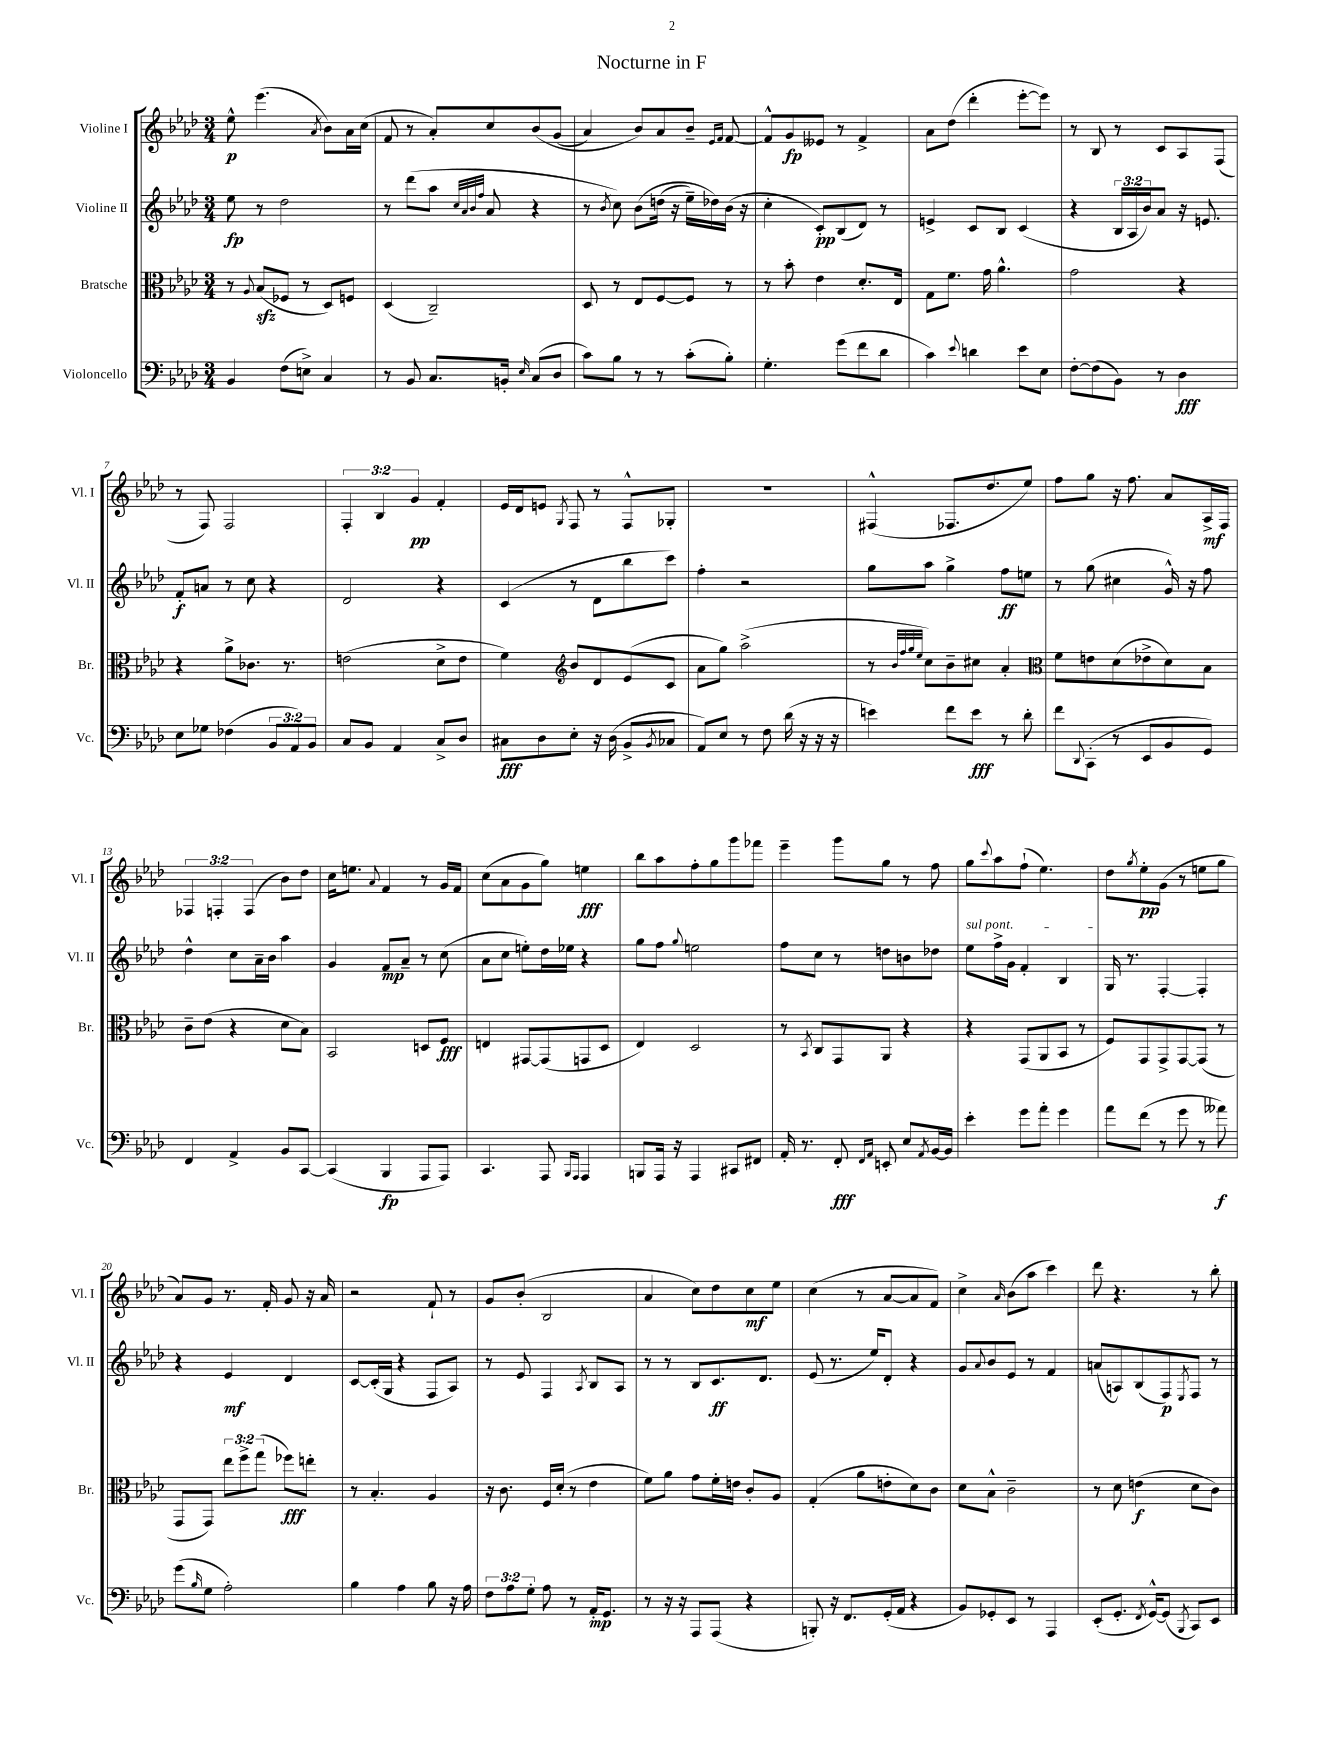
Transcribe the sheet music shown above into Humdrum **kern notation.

**kern	**dynam	**kern	**dynam	**kern	**dynam	**kern	**dynam
*part4	*part4	*part3	*part3	*part2	*part2	*part1	*part1
*staff4	*staff4	*staff3	*staff3	*staff2	*staff2	*staff1	*staff1
*I"Violoncello	*	*I"Bratsche	*	*I"Violine II	*	*I"Violine I	*
*I'Vc.	*	*I'Br.	*	*I'Vl. II	*	*I'Vl. I	*
*clefF4	*	*clefC3	*	*clefG2	*	*clefG2	*
*k[b-e-a-d-]	*	*k[b-e-a-d-]	*	*k[b-e-a-d-]	*	*k[b-e-a-d-]	*
*M3/4	*	*M3/4	*	*M3/4	*	*M3/4	*
=1	=1	=1	=1	=1	=1	=1	=1
4BB-/	.	8r	.	8ee-\	fp	8ee-^^\	p
.	.	8qqA-/	.	.	.	.	.
.	.	(8B-zz/L	.	8r	.	(4.eee-\	.
(8F\L	.	8F-X/J	.	2dd-\	.	.	.
8En^\J)	.	8r	.	.	.	.	.
.	.	.	.	.	.	8qa-/	.
4C/	.	8D-/L)	.	.	.	8b-\L)	.
.	.	8Fn/J	.	.	.	16a-\L	.
.	.	.	.	.	.	(16cc\JJ	.
=2	=2	=2	=2	=2	=2	=2	=2
8r	.	(4D-/	.	8r	.	8f/	.
8BB-/	.	.	.	(8ddd-\L	.	8r	.
8.C/L	.	2C~/)	.	8aa-\J	.	8a-'/L)	.
.	.	.	.	32qqcc/LLL	.	.	.
.	.	.	.	32qqa-/	.	.	.
.	.	.	.	32qqb-/	.	.	.
.	.	.	.	32qqff/JJJ	.	.	.
.	.	.	.	8a-/	.	8cc/	.
16BBn'/Jk	.	.	.	.	.	.	.
16qqE-/	.	.	.	.	.	.	.
(8C/L	.	.	.	4r	.	(8b-/	.
8D-/J	.	.	.	.	.	(8g/J	.
=3	=3	=3	=3	=3	=3	=3	=3
8c\L)	.	8D-/	.	8r	.	4a-/)	.
.	.	.	.	8qb-/	.	.	.
8B-\J	.	8r	.	8cc\)	.	.	.
8r	.	8E-/L	.	(8b-\L	.	8b-/L)	.
8r	.	[8F/	.	(16ddn\Jk	.	8a-/	.
.	.	.	.	16r	.	.	.
(8c'\L	.	8F/J]	.	16ee-~\LL)	.	8b-~/J	.
.	.	.	.	16dd-X\)	.	.	.
.	.	.	.	.	.	16qqe-/LL	.
.	.	.	.	.	.	16qqf/JJ	.
8B-'\J)	.	8r	.	(16b-\JJ	.	[8f/	.
.	.	.	.	16r	.	.	.
=4	=4	=4	=4	=4	=4	=4	=4
4.G'\	.	8r	.	4cc'\	.	8f^^/L]	.
.	.	8b-'\	.	.	.	8g/	fp
.	.	4e-\	.	8c'/L)	pp	8e--X/J	.
(8g\L	.	.	.	(8B-/	.	8r	.
8f\	.	8.d-'/L	.	8d-/J)	.	4f^/	.
8d-\J	.	.	.	8r	.	.	.
.	.	16E-/Jk	.	.	.	.	.
=5	=5	=5	=5	=5	=5	=5	=5
4c\)	.	8G\L	.	4en^/	.	8a-\L	.
.	.	8.f\J	.	.	.	(8dd-\J	.
8qqe-/	.	.	.	.	.	.	.
4dn\	.	.	.	8c/L	.	4ddd-'\	.
.	.	16g\	.	.	.	.	.
.	.	4.a-^^\	.	8B-/J	.	.	.
8e-\L	.	.	.	(4c/	.	[8eee-'\L	.
8E-\J	.	.	.	.	.	8eee-\J])	.
=6	=6	=6	=6	=6	=6	=6	=6
[8F'\L	.	2g\	.	4r	.	8r	.
(8F\]	.	.	.	.	.	8B-/	.
8BB-\J)	.	.	.	24B-/LL	.	8r	.
.	.	.	.	24A-/	.	.	.
.	.	.	.	24b-/J)	.	.	.
8r	.	.	.	8a-/J	.	8c/L	.
4D-\	fff	4r	.	16r	.	8A-/	.
.	.	.	.	8.en/	.	.	.
.	.	.	.	.	.	(8F/J	.
!!LO:LB:g=z
=7	=7	=7	=7	=7	=7	=7	=7
8E-\L	.	4r	.	8f'/L	f	8r	.
8G-X\J	.	.	.	8an/J	.	8F/)	.
(4F-X\	.	8a-^\L	.	8r	.	2F/	.
.	.	8.c-X\J	.	8cc\	.	.	.
12BB-/L	.	.	.	4r	.	.	.
.	.	8.r	.	.	.	.	.
12AA-/)	.	.	.	.	.	.	.
12BB-/J	.	.	.	.	.	.	.
=8	=8	=8	=8	=8	=8	=8	=8
8C/L	.	(2en\	.	2d-/	.	6F'/	.
8BB-/J	.	.	.	.	.	.	.
.	.	.	.	.	.	6B-/	.
4AA-/	.	.	.	.	.	.	.
.	.	.	.	.	.	6g/	pp
8C^/L	.	8d-^\L	.	4r	.	4f'/	.
8D-/J	.	8e\J	.	.	.	.	.
=9	=9	=9	=9	=9	=9	=9	=9
8C#X\L	fff	4f\)	.	(4c/	.	16e-/LL	.
.	.	.	.	.	.	16d-/J	.
8D-\	.	.	.	.	.	8en/J	.
*	*	*clefG2	*	*	*	*	*
.	.	.	.	.	.	8qG/	.
8E-'\J	.	8b-/L	.	8r	.	8F/	.
16r	.	8d-/	.	8d-\L	.	8r	.
(16D-\	.	.	.	.	.	.	.
8BB-^/L	.	(8e-/	.	8bb-\	.	8F^^/L	.
8qBB-/	.	.	.	.	.	.	.
8C-X/J	.	8c/J	.	8ccc\J)	.	8G-X'/J	.
=10	=10	=10	=10	=10	=10	=10	=10
8AA-/L)	.	8a-\L	.	4ff'\	.	2.r	.
8E-/J	.	8gg\J)	.	.	.	.	.
8r	.	(2aa-^\	.	2r	.	.	.
8F\	.	.	.	.	.	.	.
(16d-\	.	.	.	.	.	.	.
16r	.	.	.	.	.	.	.
16r	.	.	.	.	.	.	.
16r	.	.	.	.	.	.	.
=11	=11	=11	=11	=11	=11	=11	=11
4en\)	.	8r	.	8gg\L	.	(4F#X^^/	.
.	.	32qqb-/LLL	.	.	.	.	.
.	.	32qqff/	.	.	.	.	.
.	.	32qqgg/	.	.	.	.	.
.	.	32qqee-/JJJ	.	.	.	.	.
.	.	8cc\L)	.	8aa-\J	.	.	.
8f\L	.	8b-~\	.	4gg^\	.	8.F-X/L	.
8e\J	fff	8cc#X\J	.	.	.	.	.
.	.	.	.	.	.	8.dd-/	.
8r	.	4a-'/	.	8ff\L	ff	.	.
8d-'\	.	.	.	8een\J	.	8ee-/J)	.
=12	=12	=12	=12	=12	=12	=12	=12
*	*	*clefC3	*	*	*	*	*
8f\L	.	8f\L	.	8r	.	8ff\L	.
8qqDD-/	.	.	.	.	.	.	.
(8CC'\J	.	8en\	.	(8gg\	.	8gg\J	.
8r	.	(8d-\	.	4cc#X\	.	16r	.
.	.	.	.	.	.	8.ff\	.
8EE-/L	.	8e-X^\	.	.	.	.	.
8BB-/	.	8d-\)	.	16g^^/)	.	8a-/L	.
.	.	.	.	16r	.	.	.
8GG/J)	.	8B-\J	.	8ff\	.	16A-^/L	mf
.	.	.	.	.	.	16F/JJ	.
!!LO:LB:g=z
=13	=13	=13	=13	=13	=13	=13	=13
4FF/	.	8c~\L	.	4dd-^^\	.	6F-X/	.
.	.	(8e-\J	.	.	.	.	.
.	.	.	.	.	.	6Fn'/	.
4AA-^/	.	4r	.	8cc\L	.	.	.
.	.	.	.	.	.	(6F/	.
.	.	.	.	16a-~\L	.	.	.
.	.	.	.	16b-\JJ	.	.	.
8BB-/L	.	8d-\L	.	4aa-\	.	8b-\L)	.
[8CC/J	.	8B-\J)	.	.	.	8dd-\J	.
=14	=14	=14	=14	=14	=14	=14	=14
(4CC/]	.	2BB-/	.	4g/	.	16cc\KL	.
.	.	.	.	.	.	8.een\J	.
.	.	.	.	.	.	8qqa-/	.
4BBB-/	fp	.	.	8f/L	mp	4f/	.
.	.	.	.	8a-~/J	.	.	.
8AAA-/L	.	8Dn/L	.	8r	.	8r	.
8AAA-/J)	.	8F/J	fff	(8cc\	.	16g/LL	.
.	.	.	.	.	.	16f/JJ	.
=15	=15	=15	=15	=15	=15	=15	=15
4.CC/	.	4En/	.	8a-\L	.	(8cc\L	.
.	.	.	.	8cc\J	.	8a-\	.
.	.	[8GG#X/L	.	8een'\L)	.	8g\	.
8AAA-/	.	(8GG#/]	.	16dd-\L	.	8gg\J)	.
.	.	.	.	16ee-X\JJ	.	.	.
16qqBBB-/LL	.	.	.	.	.	.	.
16qqAAA-/JJ	.	.	.	.	.	.	.
4AAA-/	.	8GGn/	.	4r	.	4een\	fff
.	.	8D-/J	.	.	.	.	.
=16	=16	=16	=16	=16	=16	=16	=16
8BBBn/L	.	4E-/)	.	8gg\L	.	8bb-\L	.
16AAA-/Jk	.	.	.	8ff\J	.	8aa-\	.
16r	.	.	.	.	.	.	.
.	.	.	.	8qqgg/	.	.	.
4AAA-/	.	2D-/	.	2een\	.	8ff'\	.
.	.	.	.	.	.	8gg\	.
8CC#X/L	.	.	.	.	.	8ggg\	.
8FF#X/J	.	.	.	.	.	8fff-X\J	.
=17	=17	=17	=17	=17	=17	=17	=17
16AA-'/	.	8r	.	8ff\L	.	4eee-~\	.
8.r	.	.	.	.	.	.	.
.	.	8qBB-/	.	.	.	.	.
.	.	8C/L	.	8cc\J	.	.	.
8FF'/	fff	8GG/	.	8r	.	8ggg\L	.
16qqFF/LL	.	.	.	.	.	.	.
16qqAA-/JJ	.	.	.	.	.	.	.
8EEn'/	.	8AA-/J	.	8ddn\L	.	8gg\J	.
8E-/L	.	4r	.	8bn\	.	8r	.
8qAA-/	.	.	.	.	.	.	.
[16BB-/L	.	.	.	8dd-X\J	.	8ff\	.
16BB-/JJ]	.	.	.	.	.	.	.
=18	=18	=18	=18	=18	=18	=18	=18
!	!	!	!	!LO:TX:a:i:t=sul pont.	!	!	!
4e-'\	.	4r	.	8ee-\L	.	8gg\L	.
.	.	.	.	.	.	8qqccc/	.
.	.	.	.	16ff^\L	.	8aa-\	.
.	.	.	.	16g\JJ	.	.	.
8g\L	.	(8GG/L	.	4f'/	.	(8ff`\J	.
8a-'\J	.	8AA-/	.	.	.	4.ee-\)	.
4g\	.	8BB-/J	.	4B-/	.	.	.
.	.	8r	.	.	.	.	.
=19	=19	=19	=19	=19	=19	=19	=19
8a-\L	.	8F/L)	.	16G/	.	8dd-\L	.
.	.	.	.	8.r	.	.	.
.	.	.	.	.	.	8qgg/	.
(8f\J	.	8GG/	.	.	.	8ee-'\	pp
8r	.	8GG^/	.	[4F'/	.	(8g\J	.
8g\	.	[8GG/	.	.	.	8r	.
8r	.	(8GG/J]	.	4F'/]	.	8een\L	.
8a--X\)	f	8r	.	.	.	8gg\J	.
!!LO:LB:g=z
=20	=20	=20	=20	=20	=20	=20	=20
(8g\L	.	8GG/L	.	4r	.	8a-/L)	.
16qqB-/	.	.	.	.	.	.	.
8G\J	.	8GG/J)	.	.	.	8g/J	.
2A-'\)	.	12ee-\L	.	4e-/	mf	8.r	.
.	.	12ff^\	.	.	.	.	.
.	.	(12gg\J	.	.	.	.	.
.	.	.	.	.	.	16f'/	.
.	.	8ff-X\L)	fff	4d-/	.	8g/	.
.	.	8een'\J	.	.	.	16r	.
.	.	.	.	.	.	16a-/	.
=21	=21	=21	=21	=21	=21	=21	=21
4B-\	.	8r	.	[8c/L	.	2r	.
.	.	4.B-'/	.	(16c'/L]	.	.	.
.	.	.	.	16G/JJ	.	.	.
4A-\	.	.	.	4r	.	.	.
8B-\	.	4A-/	.	8F/L	.	8f`/	.
16r	.	.	.	8A-/J)	.	8r	.
16A-\	.	.	.	.	.	.	.
=22	=22	=22	=22	=22	=22	=22	=22
12F\L	.	16r	.	8r	.	8g/L	.
.	.	8.c\	.	.	.	.	.
12A-\	.	.	.	.	.	.	.
.	.	.	.	8e-/	.	(8b-'/J	.
12G'\J	.	.	.	.	.	.	.
8A-\	.	16F/LL	.	4F/	.	2B-/	.
.	.	(16d-'/JJ	.	.	.	.	.
8r	.	8r	.	.	.	.	.
.	.	.	.	8qA-/	.	.	.
16AA-'/KL	mp	4e-\	.	8B-/L	.	.	.
8.GG/J	.	.	.	.	.	.	.
.	.	.	.	8A-/J	.	.	.
=23	=23	=23	=23	=23	=23	=23	=23
8r	.	8f\L)	.	8r	.	4a-/	.
16r	.	8a-\J	.	8r	.	.	.
16r	.	.	.	.	.	.	.
8AAA-/L	.	8g\L	.	8B-/L	.	8cc\L)	.
(8AAA-/J	.	16f'\L	.	8.c/	ff	8dd-\	.
.	.	16en\JJ	.	.	.	.	.
4r	.	8c'/L	.	.	.	8cc\	mf
.	.	.	.	8.d-/J	.	.	.
.	.	8A-/J	.	.	.	8ee-\J	.
=24	=24	=24	=24	=24	=24	=24	=24
8BBBn'/)	.	(4G'/	.	(8e-/	.	(4cc\	.
16r	.	.	.	8.r	.	.	.
8.FF/L	.	.	.	.	.	.	.
.	.	8a-\L	.	.	.	8r	.
.	.	.	.	16ee-/KL)	.	.	.
(16GG'/L	.	8en'\	.	8d-'/J	.	[8a-/L	.
16AA-/JJ	.	.	.	.	.	.	.
4r	.	8d-\)	.	4r	.	8a-/]	.
.	.	8c\J	.	.	.	8f/J)	.
=25	=25	=25	=25	=25	=25	=25	=25
8BB-/L)	.	8d-\L	.	8g/L	.	4cc^\	.
.	.	.	.	8qqa-/	.	.	.
8GG-X'/	.	8B-^^\J	.	8b-/	.	.	.
.	.	.	.	.	.	16qqa-/	.
8EE-/J	.	2c~\	.	8e-/J	.	(8b-\L	.
8r	.	.	.	8r	.	8aa-\J	.
4AAA-/	.	.	.	4f/	.	4ccc\)	.
=26	=26	=26	=26	=26	=26	=26	=26
(8EE-'/L	.	8r	.	(8an/L	.	8ddd-\	.
8.GG'/J	.	8d-\	.	8An/)	.	4.r	.
.	.	(4en\	f	(8B-/	.	.	.
8qFF/	.	.	.	.	.	.	.
[16GG^^/KL)	.	.	.	.	.	.	.
(8GG/J]	.	.	.	8F/)	p	.	.
8qBBB-/	.	.	.	8qE-/	.	.	.
8CC/L)	.	8d-\L	.	8F/J	.	8r	.
8EE-/J	.	8c\J)	.	8r	.	8bb-'\	.
==	==	==	==	==	==	==	==
*-	*-	*-	*-	*-	*-	*-	*-
